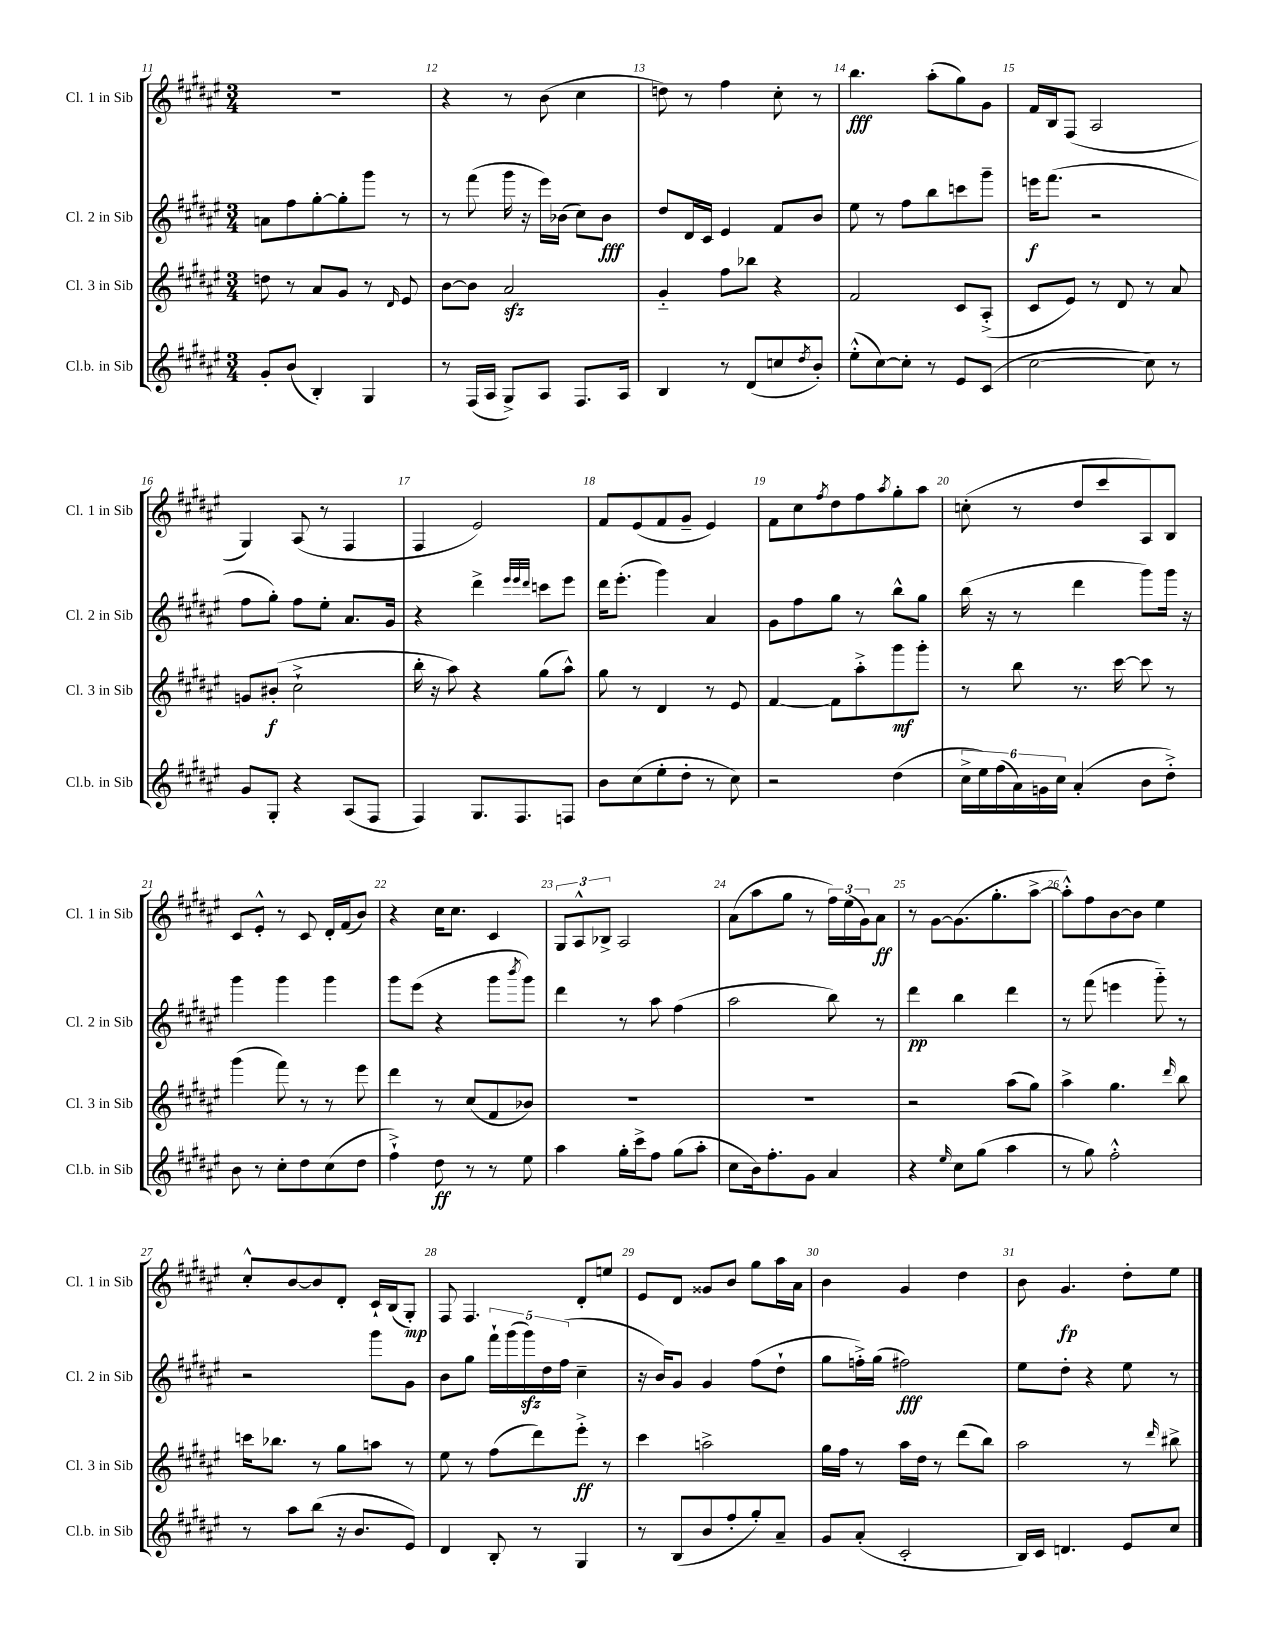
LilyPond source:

<<
\new StaffGroup <<
\new Staff = "s0" \with { instrumentName = "Cl. 1 in Sib" shortInstrumentName = "Cl. 1 in Sib" } {
    \clef treble \key fis \major \numericTimeSignature \time 3/4
    R2. |
    r4 r8 b'8( cis''4 |
    d''8) r8 fis''4 cis''8-. r8 |
    b''4.\fff ais''8-.( gis''8) gis'8 |
    fis'16 b16 fis8( ais2 |
    gis4) ais8( r8 fis4 |
    fis4 eis'2) |
    fis'8 eis'8( fis'8 gis'8-- eis'4) |
    fis'8 cis''8 \acciaccatura { fis''8 } dis''8 fis''8 \acciaccatura { ais''8 } gis''8-. ais''8 |
    c''8-.( r8 dis''8 cis'''8 ais8) b8 |
    cis'8 eis'8-.-^ r8 cis'8 dis'16-. fis'16( b'8) |
    r4 cis''16 cis''8. cis'4 |
    \tuplet 3/2 { gis8 ais8-^ bes8-> } ais2 |
    ais'8( ais''8 gis''8 r8 \tuplet 3/2 { fis''16) eis''16( gis'16) } ais'8\ff |
    r8 gis'8~ gis'8.( gis''8.-. ais''8~-> |
    ais''8-.-^) fis''8 b'8~ b'8 eis''4 |
    cis''8-.-^ b'8~ b'8 dis'8-. cis'16-! b16( gis8-.\mp) |
    fis8 fis4. dis'8-. e''8 |
    eis'8 dis'8 gisis'8 b'8 gis''8 ais''16 ais'16 |
    b'4 gis'4 dis''4 |
    b'8 gis'4.\fp dis''8-. eis''8 \bar "|." |
}
\new Staff = "s1" \with { instrumentName = "Cl. 2 in Sib" shortInstrumentName = "Cl. 2 in Sib" } {
    \clef treble \key fis \major \numericTimeSignature \time 3/4
    a'8 fis''8 gis''8~-. gis''8-. gis'''8 r8 |
    r8 fis'''8( gis'''16 r16 eis'''16) bes'16( cis''8) bes'8\fff |
    dis''8 dis'16 cis'16 eis'4 fis'8 b'8 |
    eis''8 r8 fis''8 b''8 c'''8 gis'''8-- |
    e'''16\f fis'''8.( r2 |
    fis''8 gis''8-.) fis''8 eis''8-. ais'8. gis'16 |
    r4 dis'''4-> \grace { eis'''32 eis'''32 dis'''32 } c'''8 eis'''8 |
    dis'''16 eis'''8.-.( gis'''4) ais'4 |
    gis'8 fis''8 gis''8 r8 b''8-^ gis''8 |
    b''16( r16 r8 dis'''4 gis'''8) gis'''16 r16 |
    gis'''4 gis'''4 gis'''4 |
    gis'''8 eis'''8( r4 gis'''8 \acciaccatura { b'''8 } gis'''8) |
    dis'''4 r8 ais''8 fis''4( |
    ais''2 b''8) r8 |
    dis'''4\pp b''4 dis'''4 |
    r8 fis'''8( e'''4 gis'''8-_) r8 |
    r2 gis'''8 gis'8 |
    b'8 gis''8 \tuplet 5/4 { fis'''16-! gis'''16( gis'''16\sfz) dis''16 fis''16( } cis''4-- |
    r16 b'16) gis'8 gis'4 fis''8( dis''8-! |
    gis''8 f''16-.->) gis''16( fis''2\fff) |
    eis''8 dis''8-. r4 eis''8 r8 \bar "|." |
}
\new Staff = "s2" \with { instrumentName = "Cl. 3 in Sib" shortInstrumentName = "Cl. 3 in Sib" } {
    \clef treble \key fis \major \numericTimeSignature \time 3/4
    d''8 r8 ais'8 gis'8 r8 \grace { dis'16 } eis'8 |
    b'8~ b'8 ais'2\sfz |
    gis'4-_ fis''8 bes''8 r4 |
    fis'2 cis'8 ais8-.->( |
    cis'8 eis'8) r8 dis'8 r8 ais'8 |
    g'8 bis'8-.\f( cis''2-!-> |
    b''16-. r16 ais''8) r4 gis''8( ais''8-^) |
    gis''8 r8 dis'4 r8 eis'8 |
    fis'4~ fis'8 ais''8-.-> gis'''8\mf gis'''8-. |
    r8 b''8 r8. cis'''16~ cis'''8 r8 |
    gis'''4( fis'''8) r8 r8 eis'''8 |
    dis'''4 r8 cis''8( fis'8 bes'8) |
    R2. |
    R2. |
    r2 ais''8( gis''8) |
    ais''4-> gis''4. \grace { dis'''16 } b''8 |
    c'''16 bes''8. r8 gis''8 a''8 r8 |
    eis''8 r8 fis''8( dis'''8) eis'''8-.->\ff r8 |
    cis'''4 a''2-> |
    gis''16 fis''16 r8 ais''16 dis''16 r8 dis'''8( b''8) |
    ais''2 r8 \grace { dis'''16 } bis''8-> \bar "|." |
}
\new Staff = "s3" \with { instrumentName = "Cl.b. in Sib" shortInstrumentName = "Cl.b. in Sib" } {
    \clef treble \key fis \major \numericTimeSignature \time 3/4
    gis'8-. b'8( b4-.) gis4 |
    r8 fis16( ais16 gis8->) ais8 fis8. ais16 |
    b4 r8 dis'8( c''8 \acciaccatura { dis''8 } b'8-.) |
    eis''8-.-^( cis''8~) cis''8-. r8 eis'8 cis'8( |
    cis''2~ cis''8) r8 |
    gis'8 gis8-. r4 ais8( fis8 |
    fis4) gis8. fis8. f8 |
    b'8 cis''8( eis''8-. dis''8-. r8 cis''8) |
    r2 dis''4( |
    \tuplet 6/4 { cis''16-> eis''16) fis''16( ais'16) g'16 cis''16 } ais'4-.( b'8 dis''8-.->) |
    b'8 r8 cis''8-. dis''8 cis''8( dis''8 |
    fis''4-!->) dis''8\ff r8 r8 eis''8 |
    ais''4 gis''16-. cis'''16-> fis''8 gis''8( ais''8-. |
    cis''8 b'16) fis''8.-. gis'8 ais'4 |
    r4 \grace { eis''16 } cis''8 gis''8( ais''4 |
    r8 gis''8) fis''2-.-^ |
    r8 ais''8 b''8( r16 b'8. eis'8) |
    dis'4 b8-. r8 gis4 |
    r8 b8( b'8 fis''8-. gis''8-.) ais'8-- |
    gis'8 ais'8-.( cis'2-. |
    b16) cis'16 d'4. eis'8 cis''8 \bar "|." |
}
>>
>>
\layout { \context { \Score currentBarNumber = #11 \override BarNumber.break-visibility = ##(#f #t #t) barNumberVisibility = #all-bar-numbers-visible } }
